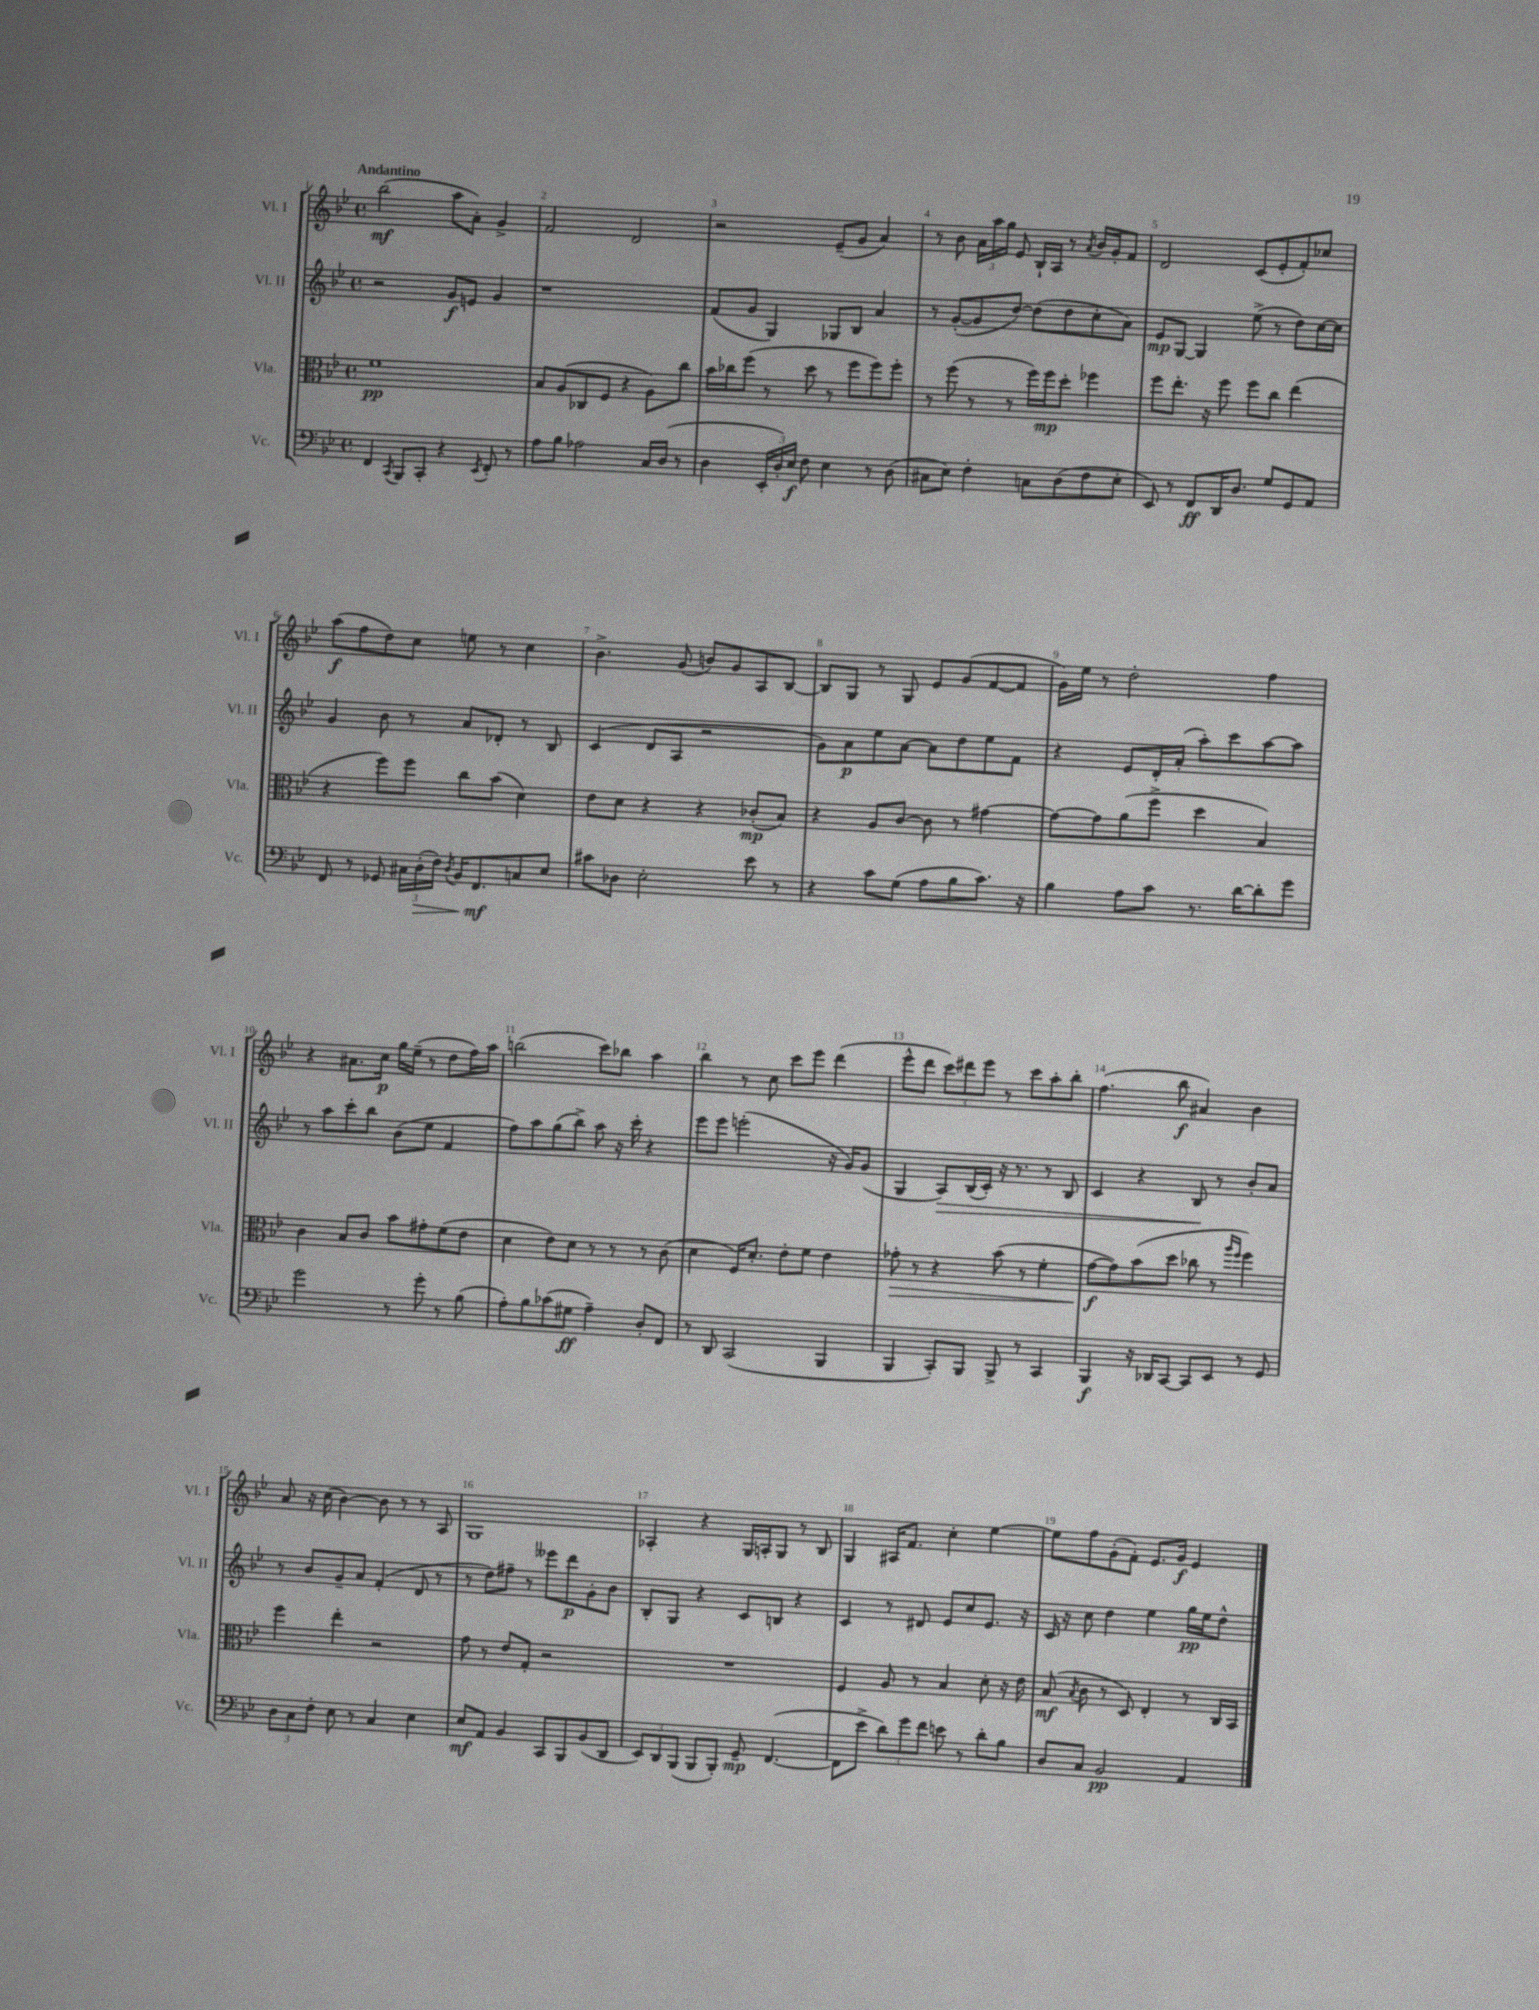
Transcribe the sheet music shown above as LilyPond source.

<<
\new StaffGroup <<
\new Staff = "s0" \with { instrumentName = "Vl. I" shortInstrumentName = "Vl. I" } {
    \clef treble \key bes \major \defaultTimeSignature \time 4/4 \tempo "Andantino"
    \autoBeamOff bes''2\mf( a''8[ a'8]-.) g'4-> |
    f'2 d'2 |
    r2 ees'8[--( g'8] a'4) |
    r8 bes'8 \tuplet 3/2 { a'16[ a''16 g''16] } ees'8 bes16[-! a16] r8 \acciaccatura { a'8 } bes'16[ g'16-. f'8] |
    d'2 c'8[( ees'8-. f'8-.) ces''8] |
    a''8[\f( f''8 d''8) c''8] e''8 r8 c''4 |
    bes'4.-> g'8( b'8[) g'8 a8 bes8]~ |
    bes8[ g8] r8 g8 ees'8[ g'8( f'8~ f'8] |
    g'16[) ees''16] r8 d''2-. f''4 |
    r4 ais'8.[ c''16]\p g''16[ ees''16]--( r8 d''8[ f''16) a''16] |
    b''2( c'''8[) bes''8] a''4 |
    bes''4 r8 c''8 c'''8[ ees'''8] d'''4( |
    ees'''8[-^ d'''8] \tuplet 3/2 { c'''8[) dis'''8 ees'''8] } r8 c'''8[ a''8-. bes''8]-. |
    f''4.( bes''8\f ais'4) bes'4 |
    a'8 r16 c''16( bes'4~) bes'8 r8 r8 a8 |
    g1 |
    aes4-. r4 g16[ a16-. g8] r8 bes8 |
    g4 ais16[ f'8.] c''4-. ees''4~ |
    ees''8[ f''8 g'8-.( f'8]-.) ees'8.[ g'16]\f ees'4 \bar "|." |
}
\new Staff = "s1" \with { instrumentName = "Vl. II" shortInstrumentName = "Vl. II" } {
    \clef treble \key bes \major \defaultTimeSignature \time 4/4
    \autoBeamOff r2 g'8[\f e'8] g'4 |
    r1 |
    f'8[( g'8] g4) ges8[ bes8] a'4 |
    r8 g'8[~-.( g'8 d''8]~) d''8[( d''8 c''8-. a'8]) |
    ees'8[\mp g8]~ g4 ees''8->( r8 d''8[) c''16~ c''16] |
    g'4 bes'8 r8 a'8[ des'8]-. r8 bes8 |
    c'4( d'8[ a8] r2 |
    g'8[) a'8\p ees''8 a'8]~ a'8[ d''8 ees''8 f'8] |
    r4 ees'8[ d'16-. a'16]-.( a''8[-.) c'''8 a''8~ a''8] |
    r8 a''8[ c'''8-. bes''8] bes'8[( ees''8] f'4 |
    f''8[) a''8 g''8( bes''8]->) a''8 r16 c'''16-. r4 |
    ees'''8[ ees'''8] e'''2-.( r16 g'16[) g'8]( |
    g4 a8[\>) bes16( c'16]-.) r16 r8. r8 bes8 |
    c'4 r4 bes8\! r8 bes'8[-. a'8] |
    r8 bes'8[ g'8-- a'8] f'4-.( d'8 r8 |
    r8 d''8[) fis''8]-- r8 eeses'''8[ d'''8\p g'8-. bes'8] |
    bes8[-. g8] r4 c'8[ b8] r4 |
    c'4 r8 dis'8 ees'8[ c''8 ees'8.] r16 |
    c'16 r16 c''8 d''4 ees''4 g''16[\pp ees''16 d''8]-^ \bar "|." |
}
\new Staff = "s2" \with { instrumentName = "Vla." shortInstrumentName = "Vla." } {
    \clef alto \key bes \major \defaultTimeSignature \time 4/4
    \autoBeamOff f'1\pp |
    bes8[ a8( ces8 f8] r4 a8[) c''8] |
    bes'16[ ces''16 f''8]( r8 d''8 r8 f''8[ f''8) f''8]-. |
    r8 f''8( r8 r8 f''16[) f''16\mp d''8]-. fes''4 |
    f''8[ ees''8.]-. r16 f''8 f''8[ c''8] ees''4( |
    r4 f''8[) f''8] c''8[ bes'8]( d'4) |
    ees'8[ d'8] r4 r4 ces'8[-.\mp( bes8]) |
    r4 a8[ c'8]~ c'8 r8 gis'4~ |
    gis'8[~ gis'8 a'8( f''8]-> d''4 bes4) |
    c'4 bes8[ c'8] bes'8[ gis'8-. f'8( ees'8] |
    d'4 ees'8[) d'8] r8 r8 r8 c'8( |
    d'4 f16[) d'8.]-. ees'8[-. f'8] ees'4 |
    ges'8-.\> r8 r4 bes'8( r8 f'4-. |
    g'8[~\f\! g'8) bes'8( d''8] ces''8 r8 \grace { a''16[ f''16] } f''4) |
    f''4 ees''4-. r2 |
    g'8 r8 ees'8[ g8]-. r2 |
    R1 |
    f4 a8 r8 bes4 d'8-. r16 ees'16 |
    bes8\mf( \acciaccatura { bes8 } c'8 r8 d8) ees4-. r8 c16[ bes,16] \bar "|." |
}
\new Staff = "s3" \with { instrumentName = "Vc." shortInstrumentName = "Vc." } {
    \clef bass \key bes \major \defaultTimeSignature \time 4/4
    \autoBeamOff f,4 \acciaccatura { c,8 } bes,,8[ c,8]-. r4 \acciaccatura { ees,8 } f,8-. r8 |
    a8[ bes8] aes2 c16[ d16]( r8 |
    d4 \tuplet 3/2 { ees,16[-. d16-.) ees16]\f } f8 ees4 r8 d8( |
    cis8[ ees8]) f4-. c8[ d8( f8 ees8]-. |
    ees,8) r8 f,8[\ff d,16 d8.] g8[ g,8 a,8] |
    f,8 r8 ges,8 \tuplet 3/2 { cis16[ d16-.\>( f16]) } \acciaccatura { d8 } bes,16[ f,8.\mf\! c8 ees8] |
    cis'8[ des8] ees2-. ees'8 r8 |
    r4 c'8[ g8]( a8[ bes8 c'8.]) r16 |
    bes4 a8[ c'8] r8. d'16[~ d'8-. g'8] |
    g'2 r8 g'8-. r8 bes8( |
    a8[-.) bes8 ces'8( gis8]\ff a4--) d8[-. f,8] |
    r8 d,8 c,2( bes,,4 |
    bes,,4 c,8[-.) bes,,8] bes,,8-> r8 c,4 |
    bes,,4\f r16 des,16[ c,8]~ c,8[ ees,8] r8 g,8 |
    \tuplet 3/2 { d8[ c8 f8]-. } ees8 r8 c4 ees4 |
    ees8[\mf a,8] bes,4 c,8[ bes,,8 bes,8( d,8] |
    \tuplet 3/2 { ees,8[) d,8 bes,,8]( } bes,,8[ bes,,8]-.) g,8--\mp f,4.~( |
    f,8[ ees'8]-> \tuplet 3/2 { d'8[) g'8 f'8] } e'8 r8 d'8[-. bes8] |
    d8[ c8] bes,2\pp a,4 \bar "|." |
}
>>
>>
\layout { \context { \Score \override BarNumber.break-visibility = ##(#f #t #t) barNumberVisibility = #all-bar-numbers-visible } }
